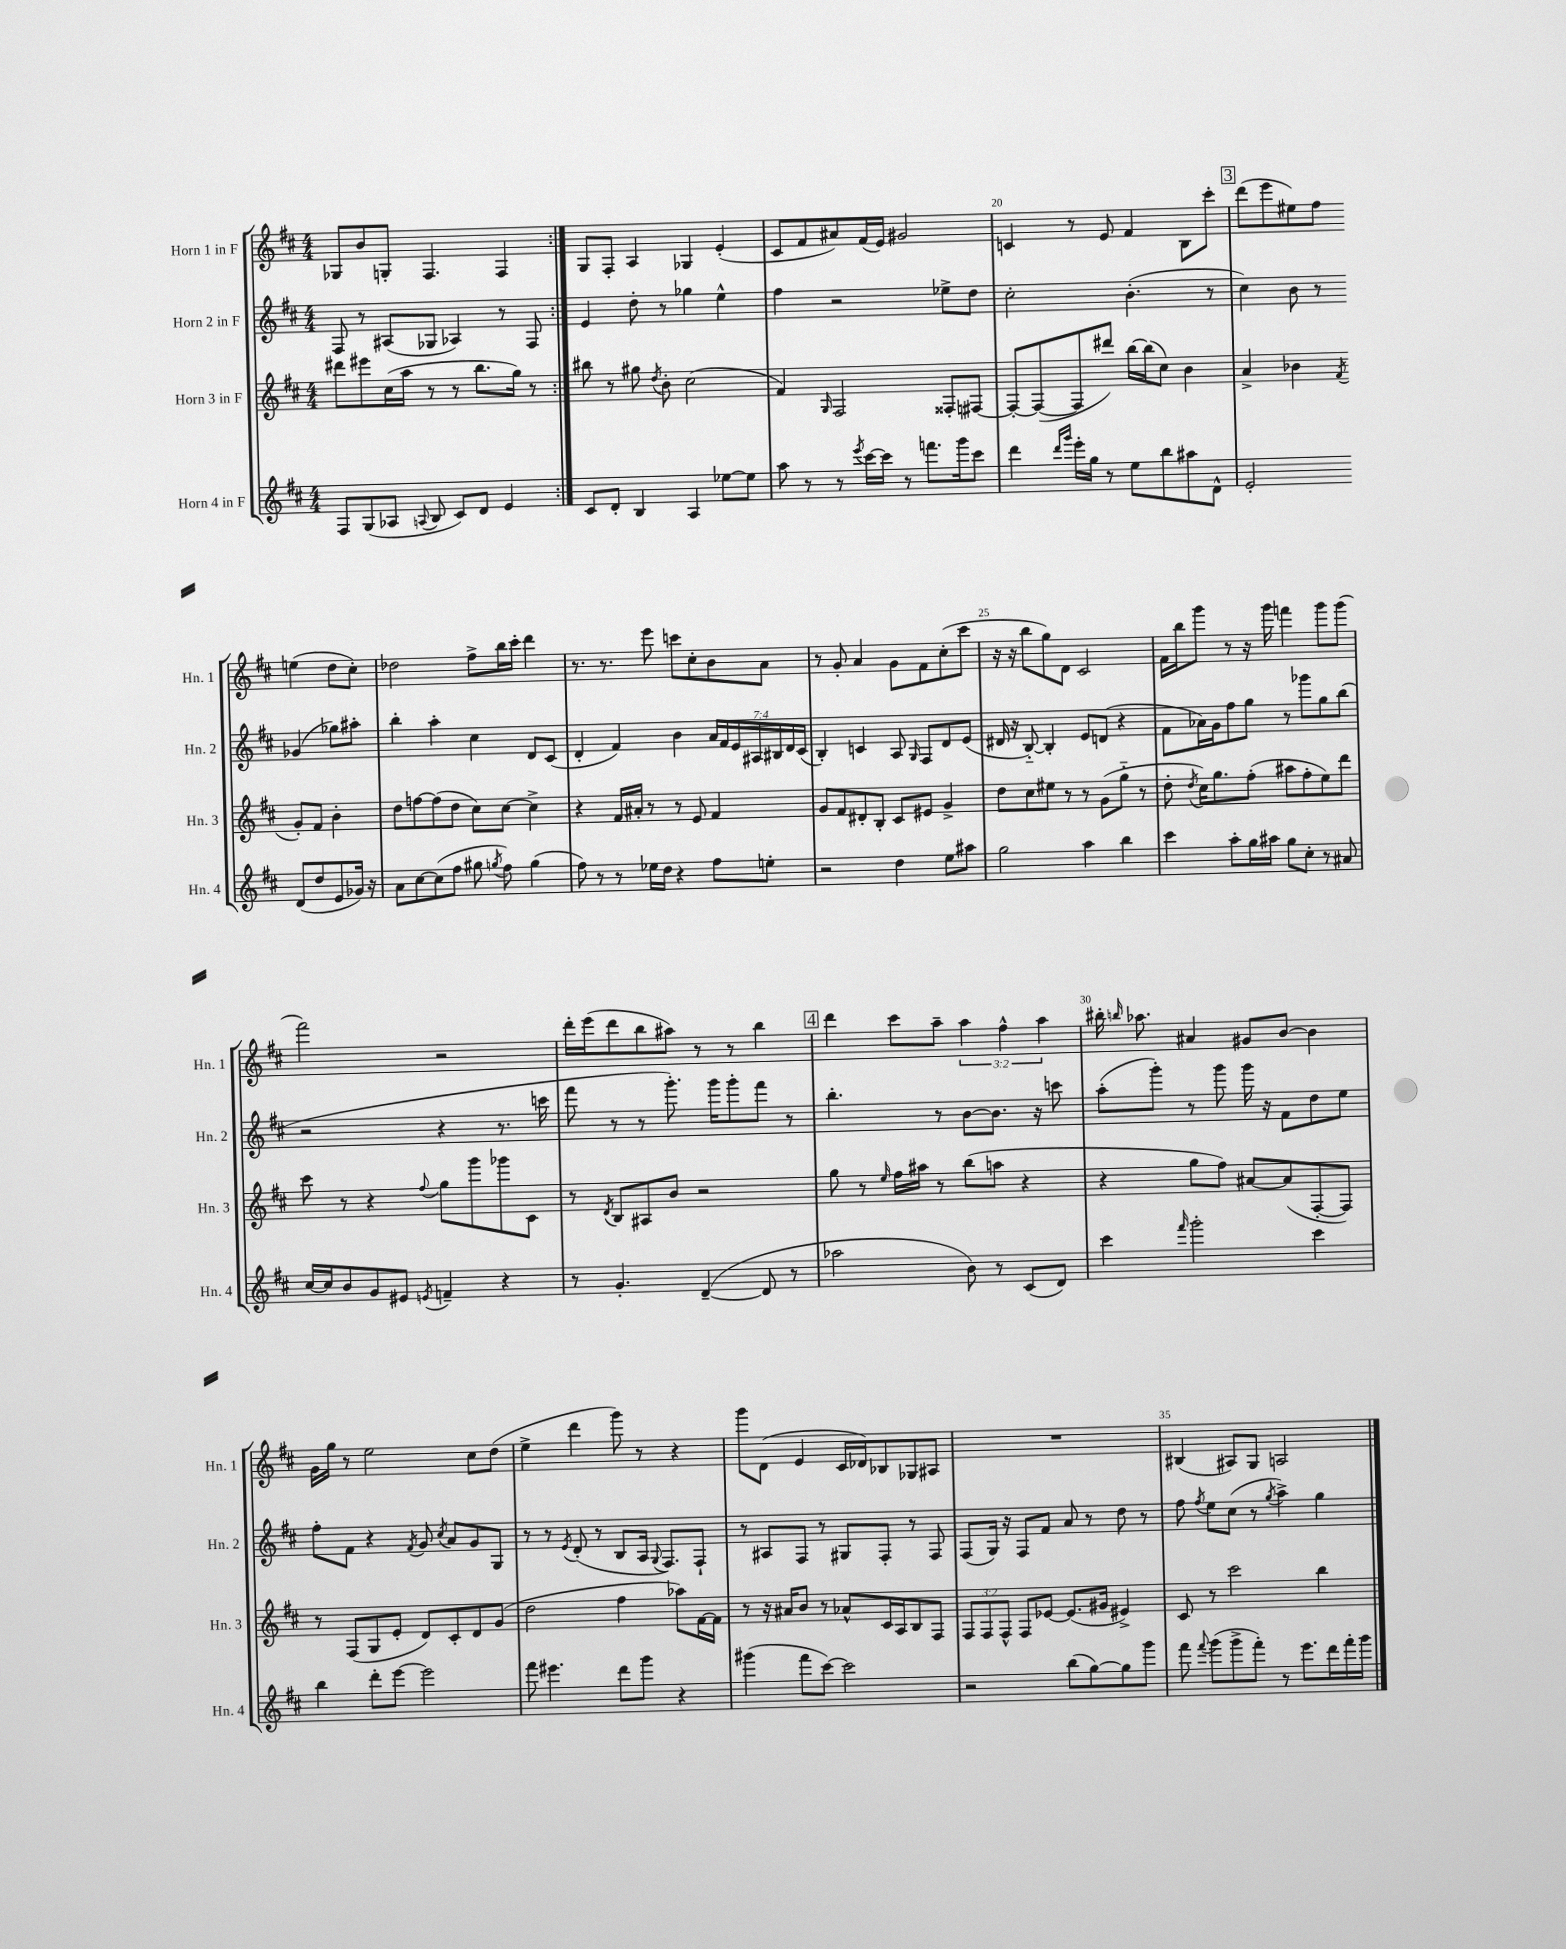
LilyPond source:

<<
\new StaffGroup <<
\new Staff = "s0" \with { instrumentName = "Horn 1 in F" shortInstrumentName = "Hn. 1" } {
    \clef treble \key d \major \numericTimeSignature \time 4/4 \override Staff.TupletNumber.text = #tuplet-number::calc-fraction-text
    \autoBeamOff \repeat volta 2 { ges8[ b'8 g8]-. fis4. fis4 | }
    g8[ fis8]-. a4 ges4 e'4-.( |
    cis'8[ fis'8 ais'8) fis'16( e'16]) gis'2 |
    c'4 r8 e'8 fis'4 b8[ cis'''8]-. |
    \mark \markup { \box "3" } d'''8[( e'''8 eis''8) fis''8] e''4( d''8[ cis''8]-.) |
    des''2 fis''8[-> b''16 cis'''16]-. d'''4 |
    r8. r8. e'''8 c'''8[ cis''8-. b'8 a'8] |
    r8 g'8-. a'4 g'8[ fis'8 cis''8-.( cis'''8] |
    r16 r16 b''8[ g''8) d'8] cis'2 |
    fis'16[ b''16 g'''8] r8 r16 g'''16 f'''4 g'''8[ g'''8]( |
    fis'''2) r2 |
    d'''16[-. e'''16( d'''8 b''8 ais''8]) r8 r8 b''4 |
    \mark \markup { \box "4" } d'''4 cis'''8[ a''8]-- \tuplet 3/2 { a''4 fis''4-^ a''4 } |
    bis''16-. \grace { b''16 } aes''8. ais'4 gis'8[ b'8]~ b'4 |
    g'16[ g''16] r8 e''2 cis''8[ d''8]( |
    e''4-> d'''4 g'''8) r8 r4 |
    g'''8[ d'8]( e'4 cis'16[ des'16) bes8 ges8 ais8] |
    R1 |
    bis4( ais8[) g8] a2 \bar "|." |
}
\new Staff = "s1" \with { instrumentName = "Horn 2 in F" shortInstrumentName = "Hn. 2" } {
    \clef treble \key d \major \numericTimeSignature \time 4/4 \override Staff.TupletNumber.text = #tuplet-number::calc-fraction-text
    \autoBeamOff \repeat volta 2 { fis8 r8 ais8[( ges8] aes4) r8 fis8 | }
    e'4 d''8-. r8 ges''4 e''4-^ |
    fis''4 r2 ees''8[-> d''8] |
    cis''2-. b'4.-.( r8 |
    \mark \markup { \box "3" } cis''4) b'8 r8 ges'4( ges''8[) ais''8]-. |
    b''4-. a''4-. cis''4 d'8[ cis'8]( |
    d'4-. fis'4) b'4 \tuplet 7/4 { a'16[ fis'16 e'16 ais16 bis16 d'16 cis'16]( } |
    b4-.) c'4 a8 \grace { g16 } fis8[ d'8 e'8]( |
    dis'16 r16 b8~-_) b4-. e'8[ d'8]( r4 |
    fis'8[ aes'16) g'16 fis''8 g''8] r8 ges'''8[ g''8 b''8]( |
    r2 r4 r8. c'''16 |
    fis'''8 r8 r8 g'''8.-.) g'''16[ g'''8-. fis'''8] r8 |
    \mark \markup { \box "4" } b''4.-. r8 b'8[~ b'8.] r16 c'''8 |
    a''8[-.( g'''8]-.) r8 g'''8 g'''16 r16 fis'8[ d''8 e''8] |
    fis''8[-. fis'8] r4 \acciaccatura { fis'8 } g'8 \acciaccatura { cis''8 } a'8[ g'8 g8] |
    r8 r8 \acciaccatura { e'8 } d'8-.( r8 b8[ a16] \appoggiatura { g8 } fis8.[) fis8]-! |
    r8 ais8[ fis8] r8 gis8[ fis8]-. r8 fis8 |
    fis8[( g16]) r16 fis8[ fis'8] a'8 r8 d''8 r8 |
    fis''8 \acciaccatura { fis''8 } e''8[ cis''8]( r8 \acciaccatura { g''8 } a''4->) g''4 \bar "|." |
}
\new Staff = "s2" \with { instrumentName = "Horn 3 in F" shortInstrumentName = "Hn. 3" } {
    \clef treble \key d \major \numericTimeSignature \time 4/4 \override Staff.TupletNumber.text = #tuplet-number::calc-fraction-text
    \autoBeamOff \repeat volta 2 { dis'''8[ eis'''8 cis''16( a''16] r8 r8 b''8.[ g''16]) r8 | }
    bis''8 r8 gis''8 \acciaccatura { d''8 } b'8-. cis''2( |
    fis'4) \grace { g16 } fis2 fisis8[-. fis8]~ |
    fis8[~-. fis8~( fis8 dis'''8]) b''16[~ b''16( cis''8]) b'4 |
    \mark \markup { \box "3" } a'4-> bes'4 \acciaccatura { fis'8 } g'8[-. fis'8] bes'4-. |
    d''8[ f''8~ f''8( d''8] cis''8[) cis''8]~ cis''4-> |
    r4 fis'16[ ais'16]-. r8 r8 e'8 fis'4 |
    g'8[ fis'8 dis'8-. b8]-. cis'8[ eis'8] g'4-> |
    d''8[ cis''8 eis''8] r8 r8 g'8[( g''8]-_ r8 |
    d''8-. \acciaccatura { d''8 } cis''16[) g''8. fis''8]-.( ais''8[ fis''8-. e''8) d'''8] |
    cis'''8 r8 r4 \appoggiatura { fis''8 } g''8[ g'''8 ges'''8 cis'8] |
    r8 \acciaccatura { d'8 } b8[ ais8 b'8] r2 |
    \mark \markup { \box "4" } g''8 r8 \grace { e''16 } fis''16[ ais''16] r8 b''8[( a''8] r4 |
    r4 g''8[ fis''8]) ais'8[~ ais'8( fis8~-. fis8]) |
    r8 fis8[( g8 e'8]-. d'8[) cis'8-. d'8 g'8]( |
    d''2 fis''4 aes''8[) fis'16~ fis'16] |
    r8 r16 ais'16[ b'8] r8 aes'8[-^ cis'16 a16 b8 fis8] |
    \tuplet 3/2 { fis8[ fis8 fis8]-^ } fis8[ ees'8]~ ees'8.[( gis'16] eis'4->) |
    cis'8 r8 cis'''2 b''4 \bar "|." |
}
\new Staff = "s3" \with { instrumentName = "Horn 4 in F" shortInstrumentName = "Hn. 4" } {
    \clef treble \key d \major \numericTimeSignature \time 4/4
    \autoBeamOff \repeat volta 2 { fis8[ g8( aes8] \appoggiatura { a8 } b8 cis'8[) d'8] e'4 | }
    cis'8[ d'8]-. b4 a4 ees''8[~ ees''8] |
    a''8 r8 r8 \acciaccatura { e'''8 } cis'''16[~ cis'''16] r8 f'''8.[ g'''16 cis'''8] |
    d'''4 \grace { d'''16[ g'''16] } e'''16[-. g''16] r8 e''8[ b''8 ais''8 d'8]-^ |
    \mark \markup { \box "3" } e'2-. d'8[( d''8 e'8 ges'16]) r16 |
    a'8[ cis''8~ cis''8( fis''8] gis''8 \acciaccatura { g''8 } fis''8) g''4( |
    fis''8) r8 r8 ees''16[ d''16] r4 fis''8[ e''8]-. |
    r2 d''4 e''8[ ais''8] |
    g''2 a''4 b''4 |
    cis'''4 a''8[-. g''16 ais''16] g''8[ cis''8]-. r8 ais'8 |
    cis''16[~ cis''16 b'8 g'8 eis'8] \acciaccatura { e'8 } f'4-- r4 |
    r8 g'4.-. d'4~--( d'8 r8 |
    \mark \markup { \box "4" } aes''2 b'8) r8 cis'8[( d'8]) |
    cis'''4 \grace { fis'''16 } g'''2-. cis'''4 |
    b''4 d'''8[-. e'''8]~ e'''2 |
    fis'''8 eis'''4. d'''8[ g'''8] r4 |
    gis'''4( fis'''8[ cis'''8]~) cis'''2 |
    r2 b''8[( g''8~) g''8 g'''8] |
    fis'''8 \appoggiatura { fis'''8 } g'''8[( g'''8-> fis'''8]-.) r8 e'''8.[ d'''16 fis'''16-. g'''16] \bar "|." |
}
>>
>>
\layout { \context { \Score currentBarNumber = #17 \override BarNumber.break-visibility = ##(#f #t #t) barNumberVisibility = #(every-nth-bar-number-visible 5) } }
